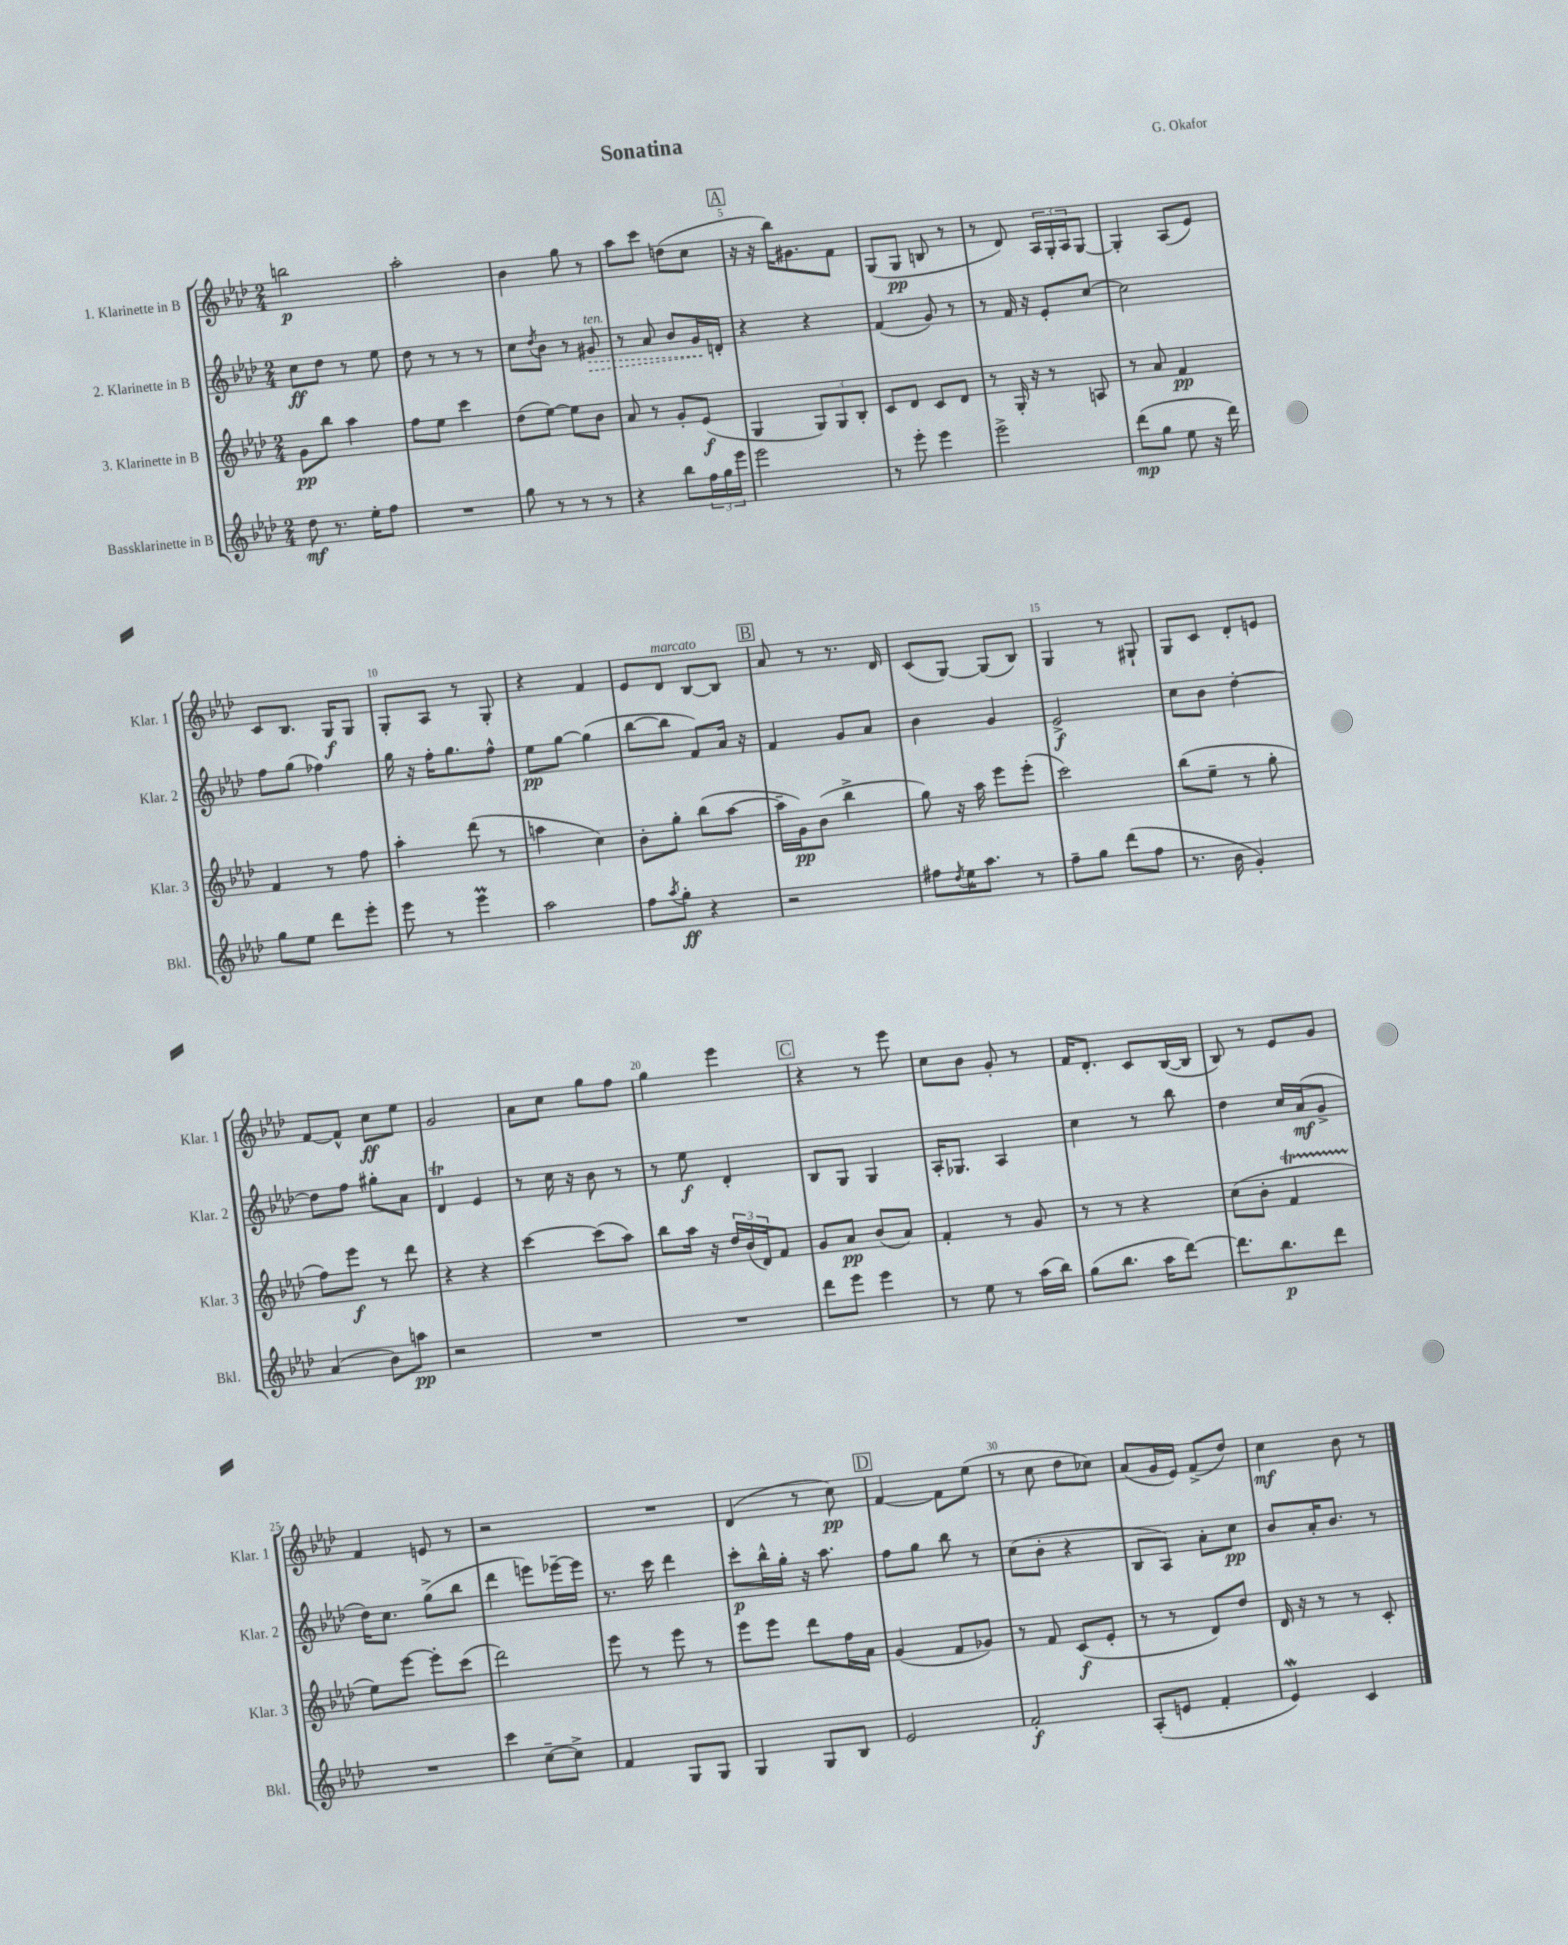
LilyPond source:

\header { title = "Sonatina" composer = "G. Okafor" }
<<
\new StaffGroup <<
\new Staff = "s0" \with { instrumentName = "1. Klarinette in B" shortInstrumentName = "Klar. 1" } {
    \clef treble \key aes \major \numericTimeSignature \time 2/4
    b''2\p |
    aes''2-. |
    bes'4 g''8 r8 |
    aes''8 c'''8 d''8( c''8 |
    \mark \markup { \box "A" } r16 r16 bes''16) gis'8. f'8 |
    g8( g8\pp b8 r8 |
    r8 des'8) \tuplet 3/2 { aes16 g16-. aes16 } g8~ |
    g4-. aes8( ees'8) |
    c'8 bes8. g16\f g8 |
    g8-. aes8 r8 g8-. |
    r4 f'4 |
    ees'8 des'8^\markup { \italic "marcato" } bes8~ bes8 |
    \mark \markup { \box "B" } aes'8 r8 r8. des'16 |
    c'8( g8~) g8( bes8) |
    g4 r8 gis8-! |
    g8 c'8 des'8-. e'8 |
    f'8~ f'8-^ c''8\ff ees''8 |
    g'2 |
    aes'8 c''8 g''8 f''8 |
    g''4 ees'''4 |
    \mark \markup { \box "C" } r4 r8 ees'''8 |
    c''8 bes'8 g'8-. r8 |
    f'16 des'8.-. c'8 bes16~( bes16 |
    bes8) r8 ees'8 g'8 |
    f'4 e'8 r8 |
    r2 |
    R2 |
    des'4( r8 c''8\pp) |
    \mark \markup { \box "D" } f'4~ f'8 ees''8( |
    r8 c''8 des''8 ces''8) |
    aes'8( g'16 ees'16) f'8->( des''8) |
    c''4\mf bes'8 r8 \bar "|." |
}
\new Staff = "s1" \with { instrumentName = "2. Klarinette in B" shortInstrumentName = "Klar. 2" } {
    \clef treble \key aes \major \numericTimeSignature \time 2/4
    c''8\ff des''8 r8 ees''8 |
    des''8 r8 r8 r8 |
    c''8 \acciaccatura { des''8 } bes'8 r8 \once \override Hairpin.style = #'dashed-line gis'8\>^\markup { \italic "ten." } |
    r8 aes'8 bes'8 g'16\! d'16-. |
    \mark \markup { \box "A" } r4 r4 |
    f'4( g'8) r8 |
    r8 f'16 r16 ees'8-. c''8~ |
    c''2 |
    f''8 g''8( fes''4) |
    g''16 r16 f''16-. g''8. f''8-^ |
    ees''8\pp g''8~ g''4( |
    bes''8~ bes''8 f'8) aes'16 r16 |
    \mark \markup { \box "B" } f'4 g'8 aes'8 |
    bes'4 g'4 |
    ees'2->\f |
    c''8 bes'8 des''4~-. |
    des''8 f''8 gis''8-. aes'8 |
    des'4\trill ees'4 |
    r8 c''16 r16 bes'8 r8 |
    r8 ees''8\f des'4-. |
    \mark \markup { \box "C" } bes8 g8 g4 |
    aes16-. ges8. aes4 |
    c''4 r8 bes''8 |
    des''4 c''16 aes'16\mf( g'8-> |
    des''16) c''8. g''8->( bes''8 |
    des'''4 e'''8) ees'''16~-- ees'''16 |
    r8. c'''16 des'''4 |
    c'''8-.\p bes''16-^ g''16-. r16 aes''8. |
    \mark \markup { \box "D" } f''8 g''8 bes''8 r8 |
    c''8( bes'8-. r4 |
    bes8 aes8) aes'8-. c''8\pp |
    bes'8 aes'16-. bes'8. r8 \bar "|." |
}
\new Staff = "s2" \with { instrumentName = "3. Klarinette in B" shortInstrumentName = "Klar. 3" } {
    \clef treble \key aes \major \numericTimeSignature \time 2/4
    g'8\pp bes''8 aes''4 |
    f''8 ees''8 c'''4 |
    des''8( ees''8~) ees''8 bes'8 |
    aes'8 r8 g'8-. ees'8\f( |
    \mark \markup { \box "A" } g4 \tuplet 3/2 { g8) g8 bes8-. } |
    c'8 des'8 c'8 des'8 |
    r8 g16-. r16 r8 a8 |
    r8 aes'8 f'4\pp |
    f'4 r8 f''8 |
    aes''4-. des'''8( r8 |
    a''4 c''4) |
    bes'8-. g''8-. bes''8( aes''8~ |
    \mark \markup { \box "B" } aes''16-- g'16\pp) bes'8( bes''4-> |
    g''8) r16 aes''16 ees'''8 ees'''8-.( |
    c'''2) |
    bes''8( ees''8-- r8 g''8-. |
    f''8) ees'''8\f r8 des'''8 |
    r4 r4 |
    c'''4~ c'''8( aes''8) |
    bes''8 aes''16 r16 \tuplet 3/2 { des''16 bes'16( des'16) } f'8 |
    \mark \markup { \box "C" } g'8 aes'8\pp bes'8( aes'8) |
    f'4-. r8 g'8 |
    r8 r8 r4 |
    c''8( bes'8-. f'4\startTrillSpan |
    ees''8\stopTrillSpan) ees'''8~ ees'''8-. c'''8( |
    des'''2) |
    ees'''8 r8 ees'''8 r8 |
    ees'''8 ees'''8 des'''8 f''16 aes'16 |
    \mark \markup { \box "D" } g'4( f'8 ges'8) |
    r8 f'8 c'8\f( ees'8-. |
    r8 r8 des'8) des''8 |
    des'16 r16 r8 r8 c'8-. \bar "|." |
}
\new Staff = "s3" \with { instrumentName = "Bassklarinette in B" shortInstrumentName = "Bkl." } {
    \clef treble \key aes \major \numericTimeSignature \time 2/4
    des''8\mf r8. ees''16-. f''8 |
    R2 |
    g''8 r8 r8 r8 |
    r4 bes''8 \tuplet 3/2 { f''16 g''16 ees'''16 } |
    \mark \markup { \box "A" } ees'''2 |
    r8 ees'''8-. ees'''4 |
    ees'''2-> |
    des'''8\mp( g''8 ees''8 r16 des'''16) |
    g''8 ees''8 des'''8 ees'''8-. |
    ees'''8 r8 ees'''4\prall |
    aes''2 |
    f''8 \acciaccatura { aes''8 } g''8-.\ff r4 |
    \mark \markup { \box "B" } r2 |
    fis''8 \acciaccatura { des''8 } ees''16 aes''8. r8 |
    f''8-- g''8 des'''8( f''8 |
    r8. bes'16 g'4-.) |
    aes'4( bes'8) a''8\pp |
    r2 |
    R2 |
    R2 |
    \mark \markup { \box "C" } des'''8 ees'''8 ees'''4 |
    r8 ees''8 r8 aes''16( bes''16) |
    g''8( bes''8. aes''16 des'''8~) |
    des'''8. bes''8.\p des'''8 |
    R2 |
    c'''4 c''8~-- c''8-> |
    f'4 g8 g8 |
    g4 g8 bes8 |
    \mark \markup { \box "D" } ees'2 |
    f'2-.\f |
    aes8-.( e'8 f'4-. |
    ees'4\mordent) c'4 \bar "|." |
}
>>
>>
\layout { \context { \Score \override BarNumber.break-visibility = ##(#f #t #t) barNumberVisibility = #(every-nth-bar-number-visible 5) } }
